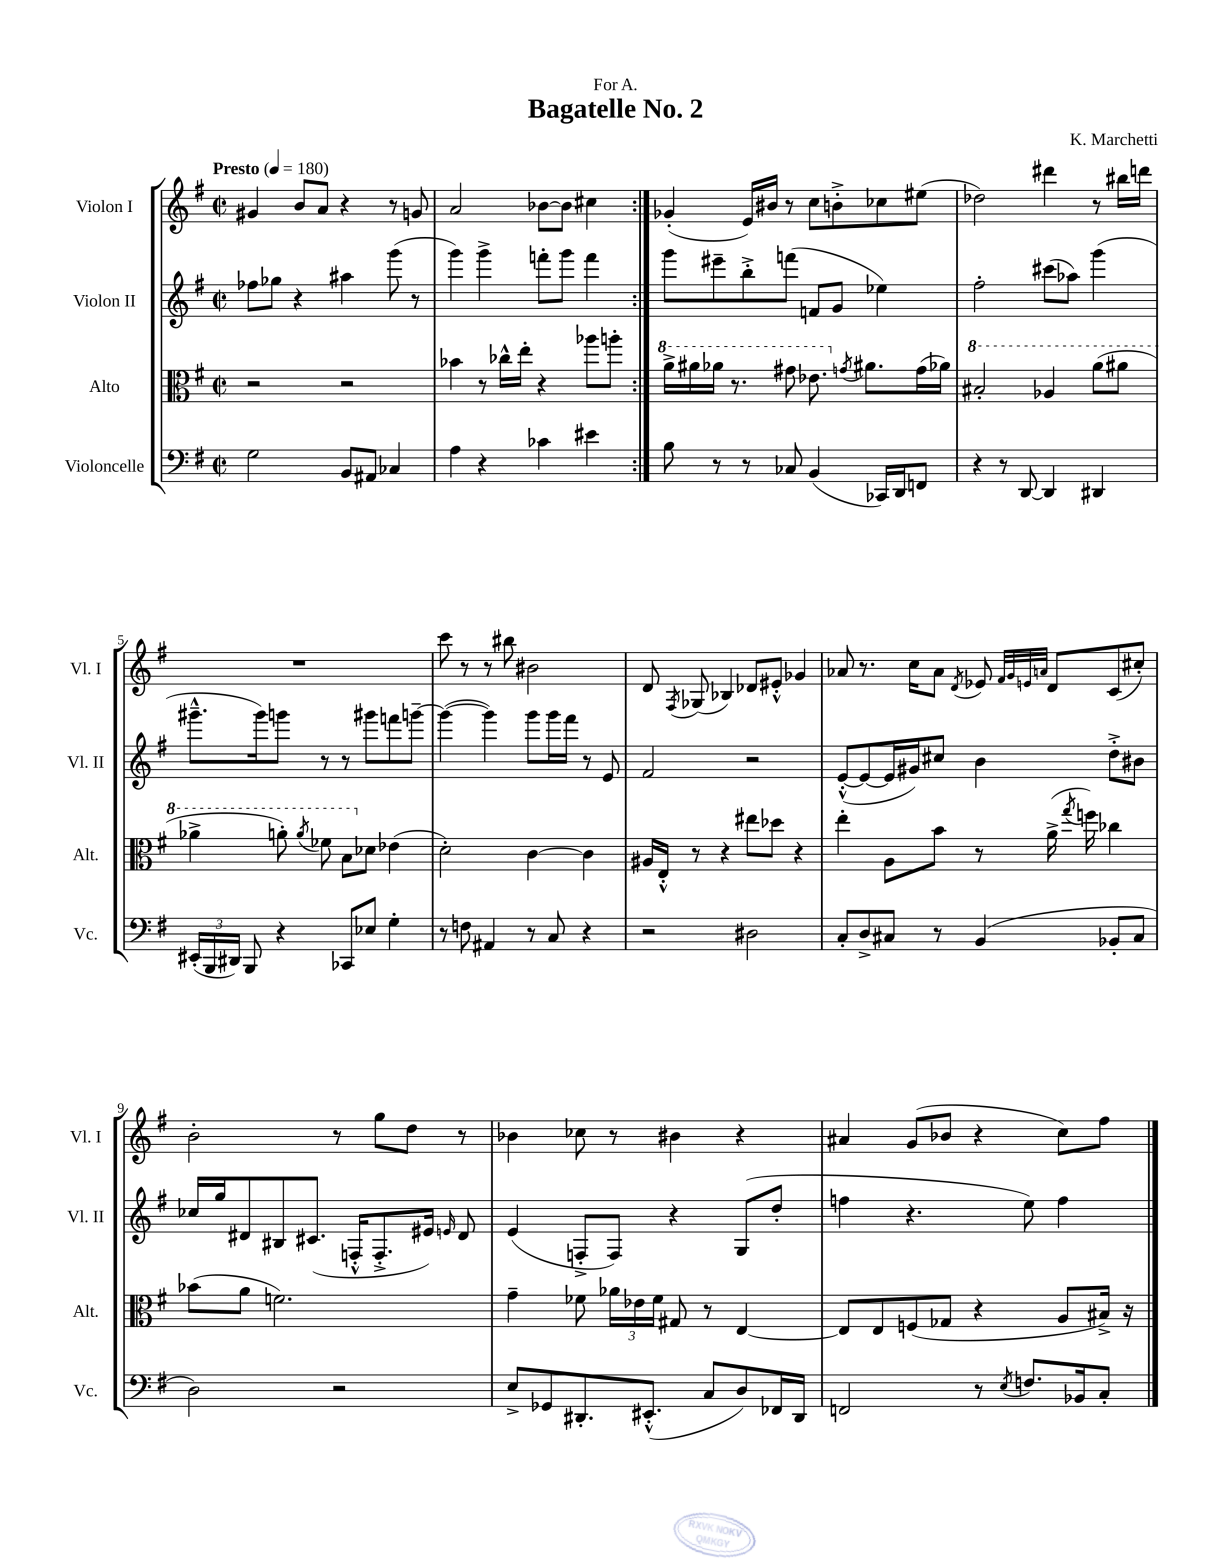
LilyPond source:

\header { title = "Bagatelle No. 2" composer = "K. Marchetti" dedication = "For A." }
<<
\new StaffGroup <<
\new Staff = "s0" \with { instrumentName = "Violon I" shortInstrumentName = "Vl. I" } {
    \clef treble \key g \major \defaultTimeSignature \time 2/2 \tempo "Presto" 4 = 180
    \autoBeamOff \repeat volta 2 { gis'4 b'8[ a'8] r4 r8 g'8 |
    a'2 bes'8[~ bes'8] cis''4 | }
    ges'4-.( e'16[) bis'16] r8 c''8[ b'8-.-> ces''8 eis''8]( |
    des''2) dis'''4 r8 bis''16[ d'''16] |
    R1 |
    c'''8 r8 r8 bis''8 bis'2 |
    d'8 \acciaccatura { fis8 } ges8( bes4) des'8[ eis'8]-.-^ ges'4 |
    aes'8 r8. c''16[ aes'8] \acciaccatura { d'8 } ees'8 \grace { fis'32[ g'32 e'32 a'32] } d'8[ c'8( cis''8]-.) |
    b'2-. r8 g''8[ d''8] r8 |
    bes'4 ces''8 r8 bis'4 r4 |
    ais'4 g'8[( bes'8] r4 c''8[) fis''8] \bar "|." |
}
\new Staff = "s1" \with { instrumentName = "Violon II" shortInstrumentName = "Vl. II" } {
    \clef treble \key g \major \defaultTimeSignature \time 2/2
    \autoBeamOff \repeat volta 2 { fes''8[ ges''8] r4 ais''4 g'''8( r8 |
    g'''4) g'''4-> f'''8[-. g'''8] f'''4 | }
    g'''8[ eis'''8-- b''8-.-> f'''8]( f'8[ g'8] ees''4) |
    fis''2-. cis'''8[( aes''8]) g'''4( |
    gis'''8.[---^ gis'''16) g'''8] r8 r8 gis'''8[ f'''8 g'''8]~-- |
    g'''4~( g'''4) g'''8[ g'''16 fis'''16] r8 e'8 |
    fis'2 r2 |
    e'8[~-.-^( e'8~ e'16 gis'16) cis''8] b'4 d''8[-.-> bis'8] |
    ces''16[ g''16 dis'8 bis8 cis'8.]( f16[-.-^ f8.-.-> eis'16]) \grace { e'16 } dis'8 |
    e'4( f8[-.-> f8]) r4 g8[( d''8]-. |
    f''4 r4. e''8) f''4 \bar "|." |
}
\new Staff = "s2" \with { instrumentName = "Alto" shortInstrumentName = "Alt." } {
    \clef alto \key g \major \defaultTimeSignature \time 2/2
    \autoBeamOff \repeat volta 2 { r2 r2 |
    bes'4 r8 ces''16[-^ e''16]-. r4 aes''8[ a''8]-. | }
    \ottava #1 a''16[-> ais''16 aes''16] r8. gis''8 ees''8. \ottava #0 \acciaccatura { g'!8 } ais'8.[ g'16( aes'16]) |
    \ottava #1 bis'2-. aes'4 a''8[( ais''8] |
    aes''4-> a''8-.) \acciaccatura { a''8 } fes''8 b'8[ \ottava #0 des'8] ees'4( |
    d'2-.) c'4~ c'4 |
    ais16[ e16]-.-^ r8 r4 eis''8[ des''8] r4 |
    e''4-. a8[ b'8] r8 a'16->( \acciaccatura { g''8 } f''16) ces''4 |
    bes'8[( a'8] f'2.) |
    g'4-- fes'8 \tuplet 3/2 { aes'16[ ees'16 fes'16] } gis8 r8 e4~ |
    e8[ e8 f8( ges8] r4 a8[ bis16]->) r16 \bar "|." |
}
\new Staff = "s3" \with { instrumentName = "Violoncelle" shortInstrumentName = "Vc." } {
    \clef bass \key g \major \defaultTimeSignature \time 2/2
    \autoBeamOff \repeat volta 2 { g2 b,8[ ais,8] ces4 |
    a4 r4 ces'4 eis'4 | }
    b8 r8 r8 ces8 b,4( ces,16[) d,16 f,8] |
    r4 r8 d,8~ d,4 dis,4 |
    \tuplet 3/2 { eis,16[-.( b,,16 dis,16]) } b,,8 r4 ces,8[ ees8] g4-. |
    r8 f8 ais,4 r8 c8 r4 |
    r2 dis2 |
    c8[-. d8-> cis8] r8 b,4( bes,8[-. cis8] |
    d2) r2 |
    e8[-> ges,8 dis,8.-. eis,8.]-.-^( c8[ d8) fes,16 dis,16] |
    f,2 r8 \acciaccatura { e8 } f8.[ bes,16 c8]-. \bar "|." |
}
>>
>>
